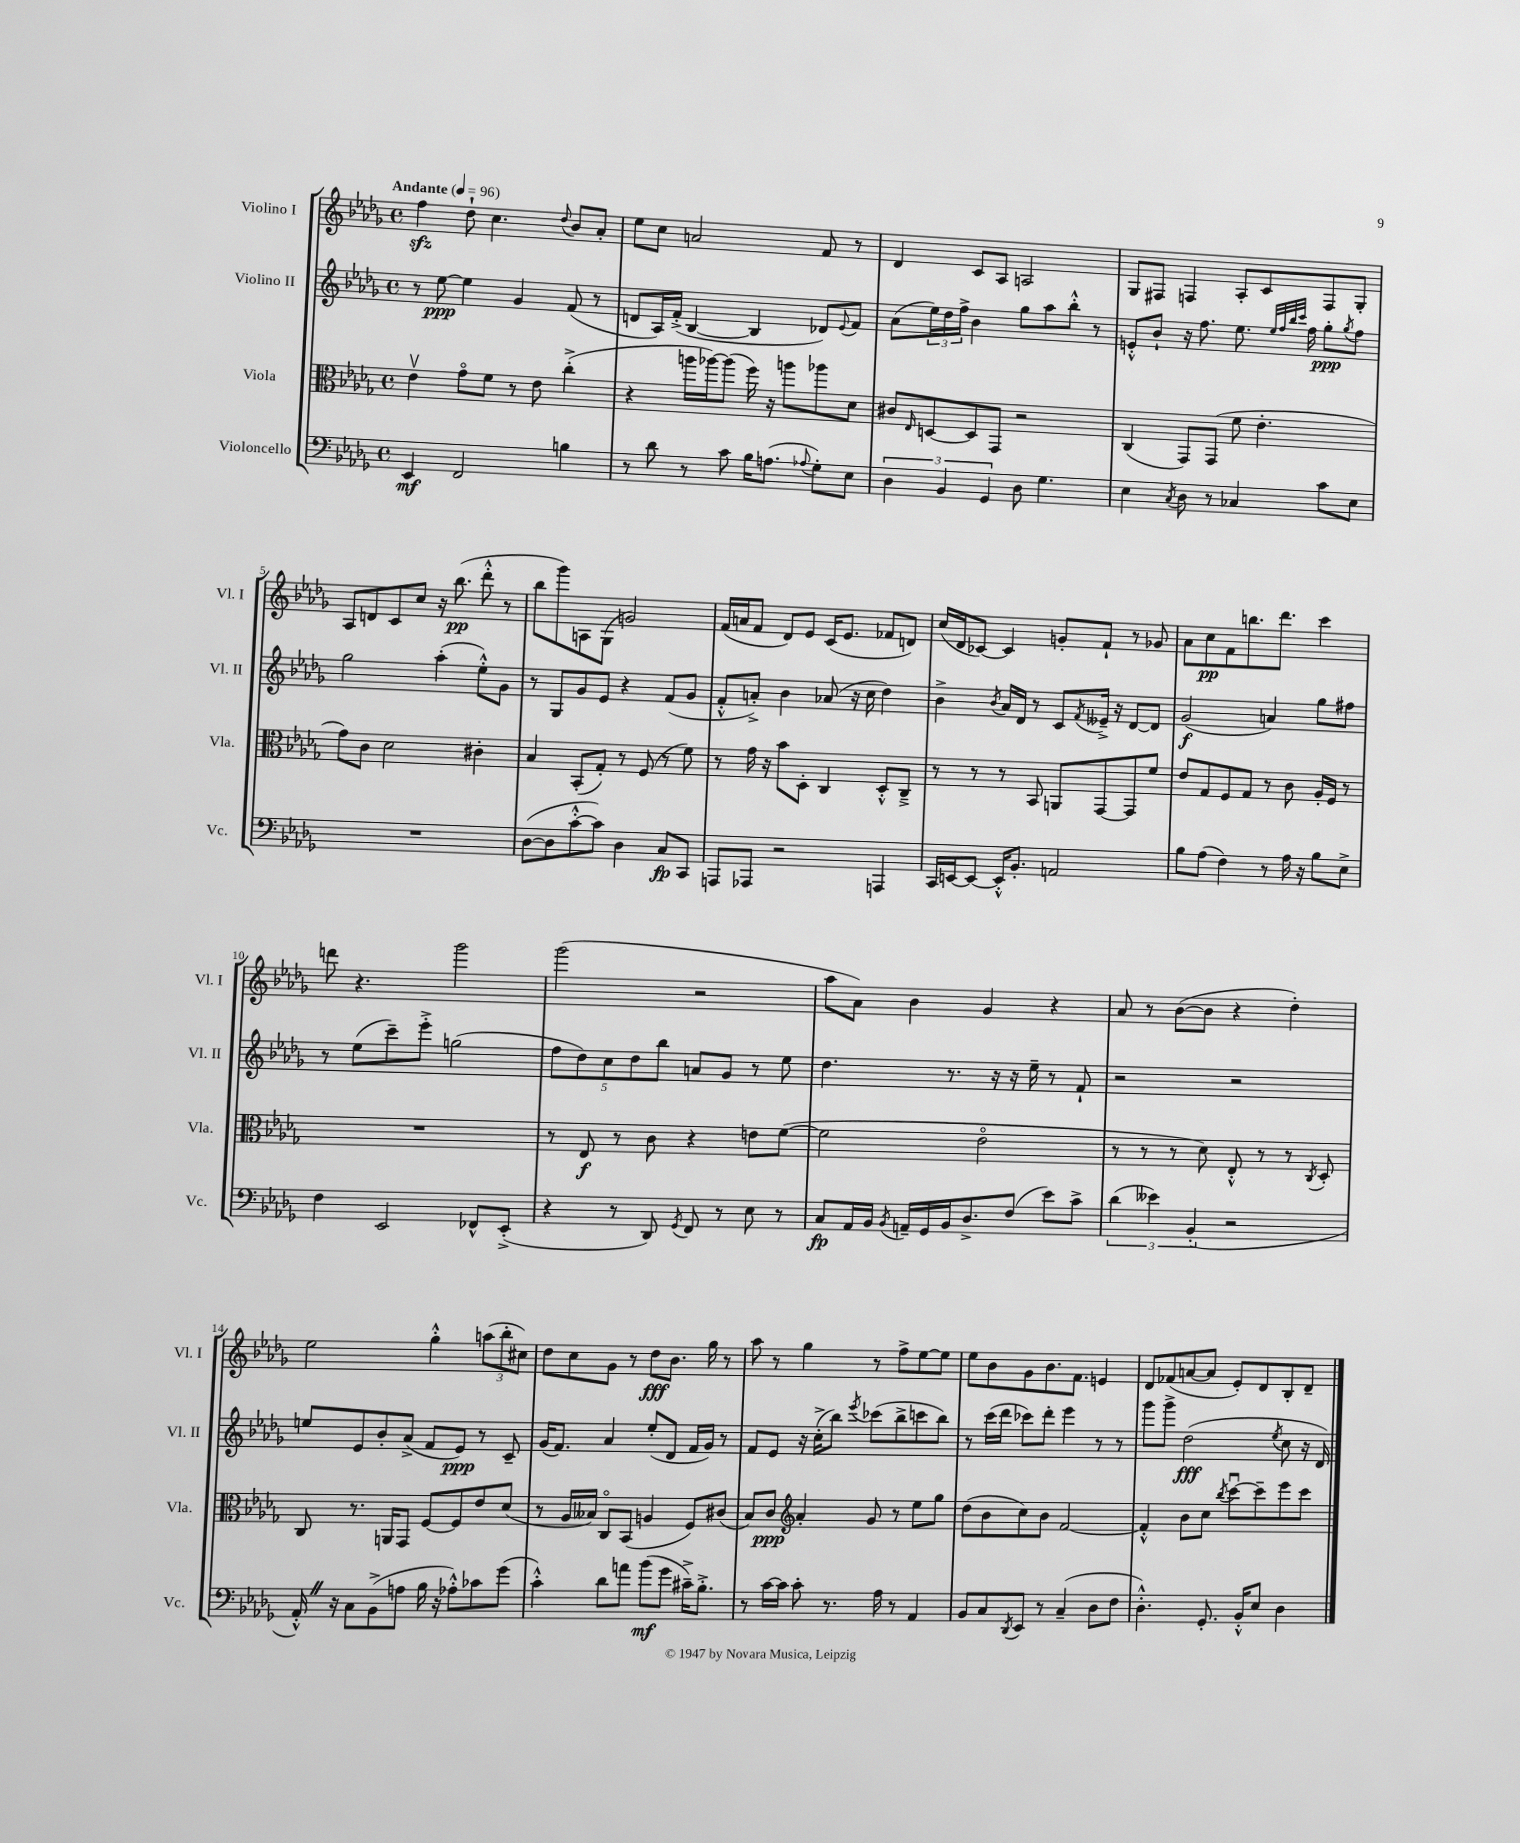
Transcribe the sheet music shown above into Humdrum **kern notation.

**kern	**dynam	**kern	**dynam	**kern	**dynam	**kern	**dynam
*part4	*part4	*part3	*part3	*part2	*part2	*part1	*part1
*staff4	*staff4	*staff3	*staff3	*staff2	*staff2	*staff1	*staff1
*I"Violoncello	*	*I"Viola	*	*I"Violino II	*	*I"Violino I	*
*I'Vc.	*	*I'Vla.	*	*I'Vl. II	*	*I'Vl. I	*
*clefF4	*	*clefC3	*	*clefG2	*	*clefG2	*
*k[b-e-a-d-g-]	*	*k[b-e-a-d-g-]	*	*k[b-e-a-d-g-]	*	*k[b-e-a-d-g-]	*
*M4/4	*	*M4/4	*	*M4/4	*	*M4/4	*
*met(c)	*	*met(c)	*	*met(c)	*	*met(c)	*
*MM96	*	*MM96	*	*MM96	*	*MM96	*
=1	=1	=1	=1	=1	=1	=1	=1
!	!	!	!	!	!	!LO:TX:a:B:t=Andante	!
4EE-/	mf	4e-v\	.	8r	.	4ffzz\	.
.	.	.	.	[8ee-\	ppp	.	.
2FF/	.	8g-\L	.	4ee-\]	.	8dd-`\	.
.	.	8f\J	.	.	.	4.cc\	.
.	.	8r	.	4g-/	.	.	.
.	.	8e-\	.	.	.	.	.
.	.	.	.	.	.	8qqdd-/	.
4Bn\	.	(4cc'^\	.	(8f/	.	8b-/L	.
.	.	.	.	8r	.	8a-'/J	.
=2	=2	=2	=2	=2	=2	=2	=2
8r	.	4r	.	8dn/L	.	8ee-\L	.
8d-\	.	.	.	16A-/L)	.	8cc\J	.
.	.	.	.	(16f'^/JJ	.	.	.
8r	.	16aan\LL	.	[4B-/	.	2an/	.
.	.	[16aa-X\J)	.	.	.	.	.
8c\	.	(8aa-\J]	.	.	.	.	.
16B-\KL	.	16ff\)	.	4B-/]	.	.	.
(8.An\J	.	16r	.	.	.	.	.
.	.	8aan\L	.	.	.	.	.
8qqA-X/	.	.	.	.	.	.	.
8G-'\L)	.	8aa-X\	.	8d-X/L)	.	8f/	.
.	.	.	.	8qqe-/	.	.	.
8E-\J	.	8d-\J	.	8f/J	.	8r	.
=3	=3	=3	=3	=3	=3	=3	=3
6D-\	.	8c#X/L	.	(8a-\L	.	4d-/	.
.	.	16qqE-/	.	.	.	.	.
.	.	[8Dn/	.	24ee-\L)	.	.	.
6BB-/	.	.	.	24dd-\	.	.	.
.	.	.	.	24ff^\JJ	.	.	.
.	.	8D/]	.	4b-\	.	8c/L	.
6GG-/	.	.	.	.	.	.	.
.	.	8GG-/J	.	.	.	8A-/J	.
8D-\	.	2r	.	8gg-\L	.	2An/	.
4.G-\	.	.	.	8aa-\	.	.	.
.	.	.	.	8bb-'^^\J	.	.	.
.	.	.	.	8r	.	.	.
=4	=4	=4	=4	=4	=4	=4	=4
4E-\	.	(4C/	.	8en'^^/L	.	8G-/L	.
.	.	.	.	8b-`/J	.	8F#X/J	.
8qC/	.	.	.	.	.	.	.
8D-\	.	8GG-/L)	.	16r	.	4Fn/	.
.	.	.	.	8.ff\	.	.	.
8r	.	(8GG-/J	.	.	.	.	.
4C-X/	.	8f\	.	8.ee-\	.	8A-'/L	.
.	.	4.e-'\	.	.	.	8c/	.
.	.	.	.	32qqee-/LLL	.	.	.
.	.	.	.	32qqff/	.	.	.
.	.	.	.	32qqbb-/	.	.	.
.	.	.	.	32qqccc/JJJ	.	.	.
.	.	.	.	16ff\	.	.	.
8c\L	.	.	.	8gg-'\L	ppp	8F/	.
.	.	.	.	8qgg-/	.	.	.
8E-\J	.	.	.	8ff\J	.	8G-'/J	.
!!LO:LB:g=z
=5	=5	=5	=5	=5	=5	=5	=5
1r	.	8g-\L)	.	2gg-\	.	8A-/L	.
.	.	8c\J	.	.	.	8dn/	.
.	.	2d-\	.	.	.	8c/	.
.	.	.	.	.	.	8cc/J	.
.	.	.	.	(4aa-'\	.	16r	.
.	.	.	.	.	.	(8.bb-\	pp
.	.	4c#X'\	.	8ee-'^^\L)	.	8ddd-'^^\	.
.	.	.	.	8g-\J	.	8r	.
=6	=6	=6	=6	=6	=6	=6	=6
([8D-\L	.	4B-/	.	8r	.	8bb-\L	.
8D-\]	.	.	.	8G-/L	.	8ggg-\)	.
[8c'^^\	.	(8BB-'/L	.	8g-/	.	8An\	.
8c\J])	.	8G-'/J)	.	8e-/J	.	(8G-\J	.
4D-\	.	8r	.	4r	.	2gn/)	.
.	.	(8F/	.	.	.	.	.
8C/L	fp	8r	.	(8f/L	.	.	.
8CC/J	.	8f\)	.	8g-/J	.	.	.
=7	=7	=7	=7	=7	=7	=7	=7
8AAAn/L	.	8r	.	8f'^^/L	.	(16f/LL	.
.	.	.	.	.	.	16an/J	.
8AAA-X/J	.	16g-\	.	8an'^/J)	.	8f/J	.
.	.	16r	.	.	.	.	.
2r	.	8b-\L	.	4b-\	.	8d-/L)	.
.	.	8D-'\J	.	.	.	8e-/J	.
.	.	4C/	.	(8a-X/	.	(16c/KL	.
.	.	.	.	.	.	8.e-/J	.
.	.	.	.	16r	.	.	.
.	.	.	.	16cc\	.	.	.
4AAAn/	.	8D-'^^/L	.	4dd-\)	.	8f-X/L	.
.	.	8C~^/J	.	.	.	8dn/J)	.
=8	=8	=8	=8	=8	=8	=8	=8
16CC/LL	.	8r	.	4b-^\	.	(16cc/LL	.
[16EEn/J	.	.	.	.	.	16d-/J	.
8EE/J_	.	8r	.	.	.	[8c-X/J)	.
.	.	.	.	8qb-/	.	.	.
16EE'^^/KL]	.	8r	.	16a-/LL	.	4c-/]	.
8.BB-'/J	.	.	.	16d-/JJ	.	.	.
.	.	8BB-/	.	8r	.	.	.
2AAn/	.	8AAn/L	.	8c/L	.	8gn'/L	.
.	.	.	.	8qf/	.	.	.
.	.	[8GG-/	.	16e--X~^/Jk	.	8f`/J	.
.	.	.	.	16r	.	.	.
.	.	8GG-/]	.	[8d-/L	.	8r	.
.	.	8f/J	.	8d-/J]	.	8g-X/	.
=9	=9	=9	=9	=9	=9	=9	=9
8B-\L	.	8e-/L	.	(2g-/	f	8a-\L	.
(8A-\J	.	8G-/	.	.	.	8cc\	pp
4F\)	.	8F/	.	.	.	8f\	.
.	.	8G-/J	.	.	.	8.bbn\	.
8r	.	8r	.	4an/)	.	.	.
.	.	.	.	.	.	8.ddd-\J	.
16A-\	.	8c\	.	.	.	.	.
16r	.	.	.	.	.	.	.
8B-\L	.	16A-'/LL	.	8gg-\L	.	4ccc\	.
.	.	16F/JJ	.	.	.	.	.
8E-^\J	.	8r	.	8ff#X\J	.	.	.
!!LO:LB:g=z
=10	=10	=10	=10	=10	=10	=10	=10
4F\	.	1r	.	8r	.	8dddn\	.
.	.	.	.	(8ee-\L	.	4.r	.
2EE-/	.	.	.	8ccc~\)	.	.	.
.	.	.	.	8eee-'^\J	.	.	.
.	.	.	.	(2ggn\	.	2ggg-\	.
8FF-X^^/L	.	.	.	.	.	.	.
(8EE-'^/J	.	.	.	.	.	.	.
=11	=11	=11	=11	=11	=11	=11	=11
4r	.	8r	.	10ff\L	.	(2ggg-\	.
.	.	.	.	10dd-\)	.	.	.
.	.	8E-/	f	.	.	.	.
.	.	.	.	10cc\	.	.	.
8r	.	8r	.	.	.	.	.
.	.	.	.	10dd-\	.	.	.
8DD-/)	.	8c\	.	.	.	.	.
.	.	.	.	10bb-\J	.	.	.
8qGG-/	.	.	.	.	.	.	.
8FF/	.	4r	.	8an/L	.	2r	.
8r	.	.	.	8g-/J	.	.	.
8E-\	.	8en\L	.	8r	.	.	.
8r	.	([8f\J	.	8ee-\	.	.	.
=12	=12	=12	=12	=12	=12	=12	=12
8C/L	fp	2f\]	.	4.dd-\	.	8aa-\L	.
16AA-/L	.	.	.	.	.	8a-\J)	.
16BB-/JJ	.	.	.	.	.	.	.
8qBB-/	.	.	.	.	.	.	.
16AAn~/LL	.	.	.	.	.	4b-\	.
16GG-/	.	.	.	.	.	.	.
16BB-/J	.	.	.	8.r	.	.	.
8.D-^/	.	.	.	.	.	.	.
.	.	2e-\	.	.	.	4g-/	.
.	.	.	.	16r	.	.	.
(8F/J	.	.	.	16r	.	.	.
.	.	.	.	16ee-~\	.	.	.
8e-\L)	.	.	.	8r	.	4r	.
8c^\J	.	.	.	8f`/	.	.	.
=13	=13	=13	=13	=13	=13	=13	=13
(6d-\	.	8r	.	2r	.	8a-/	.
.	.	8r	.	.	.	8r	.
6e--X\)	.	.	.	.	.	.	.
.	.	8r	.	.	.	([8b-\L	.
(6BB-'/	.	.	.	.	.	.	.
.	.	8d-\)	.	.	.	8b-\J]	.
2r	.	8E-'^^/	.	2r	.	4r	.
.	.	8r	.	.	.	.	.
.	.	8r	.	.	.	4dd-'\)	.
.	.	8qC/	.	.	.	.	.
.	.	8D-'/	.	.	.	.	.
!!LO:LB:g=z
=14	=14	=14	=14	=14	=14	=14	=14
16AA-'^^Z/)	.	8C/	.	8een/L	.	2ee-\	.
16r	.	.	.	.	.	.	.
8C\L	.	8.r	.	8e-/	.	.	.
(8BB-^\	.	.	.	8b-'/	.	.	.
.	.	16AAn/KL	.	.	.	.	.
8An\J	.	8GG-/J	.	(8a-^/J	.	.	.
16B-\	.	[8F/L	.	8f/L	.	4gg-'^^\	.
16r	.	.	.	.	.	.	.
8A-X'^^\L)	.	8F/]	.	8e-/J)	ppp	.	.
8c-X\	.	8e-/	.	8r	.	(12aan\L	.
.	.	.	.	.	.	12bb-'\	.
(8g-\J	.	(8d-/J	.	8c~/	.	.	.
.	.	.	.	.	.	12cc#X\J)	.
=15	=15	=15	=15	=15	=15	=15	=15
4c'^^\)	.	8r	.	(16g-/KL	.	8dd-\L	.
.	.	.	.	8.f/J)	.	.	.
.	.	16A-/LL	.	.	.	8cc\	.
.	.	16B--X/JJ)	.	.	.	.	.
8d-\L	.	8C/L	.	4a-/	.	8g-\J	.
8an\J	.	(8BB-/J	.	.	.	8r	.
(8b-\L	mf	4An/	.	(8ee-'/L	.	8dd-\L	fff
8g-\J	.	.	.	8d-/J	.	8.b-\J	.
16c#X~^\KL)	.	8F/L)	.	16f/LL	.	.	.
8.B-'^\J	.	.	.	16g-/JJ)	.	16gg-\	.
.	.	(8c#X/J	.	8r	.	8r	.
=16	=16	=16	=16	=16	=16	=16	=16
8r	.	8B-/L)	.	8f/L	.	8aa-\	.
[16c\LL	.	8c/J	ppp	8e-/J	.	8r	.
16c\JJ]	.	.	.	.	.	.	.
*	*	*clefG2	*	*	*	*	*
8c'\	.	4a-'/	.	16r	.	4gg-\	.
.	.	.	.	(16cc'^\KL	.	.	.
8.r	.	.	.	8bb-\J)	.	.	.
.	.	.	.	8qeee-/	.	.	.
.	.	8g-/	.	(8ccc-X\L	.	8r	.
16A-\	.	.	.	.	.	.	.
8r	.	8r	.	8bb-^\	.	8ff^\L	.
4AA-/	.	8ee-\L	.	8cccn\	.	[8ee-\	.
.	.	8gg-\J	.	8bb-\J)	.	8ee-\J]	.
=17	=17	=17	=17	=17	=17	=17	=17
8BB-/L	.	(8dd-\L	.	8r	.	8ee-\L	.
8C/	.	8b-\	.	(16ccc\LL	.	8b-\	.
.	.	.	.	16ddd-\JJ	.	.	.
8qDD-/	.	.	.	.	.	.	.
8EE-/J	.	8cc\)	.	8ccc-X\L)	.	8g-\	.
8r	.	8b-\J	.	8ddd-'\J	.	8.b-\	.
(4C~/	.	[2f/	.	4eee-\	.	.	.
.	.	.	.	.	.	8.f\J	.
8D-\L	.	.	.	8r	.	4en/	.
8F\J	.	.	.	8r	.	.	.
=18	=18	=18	=18	=18	=18	=18	=18
4.D-'^^\)	.	4f'^^/]	.	8ggg-\L	.	8d-/L	.
.	.	.	.	8ggg-^\J	.	(8f-X/	.
.	.	8b-\L	.	(2dd-\	fff	[8an/	.
8.GG-'/	.	8cc\J	.	.	.	8a/J]	.
.	.	8qbb-/	.	.	.	.	.
.	.	[8cccu\L	.	.	.	8e-'/L)	.
16BB-'^^/KL	.	.	.	.	.	.	.
8E-/J	.	8ccc~\]	.	.	.	8d-/	.
.	.	.	.	8qee-/	.	.	.
4D-\	.	8eee-\	.	8cc\	.	8B-'/	.
.	.	8ccc\J	.	16r	.	8d-~/J	.
.	.	.	.	16d-/)	.	.	.
==	==	==	==	==	==	==	==
*-	*-	*-	*-	*-	*-	*-	*-
